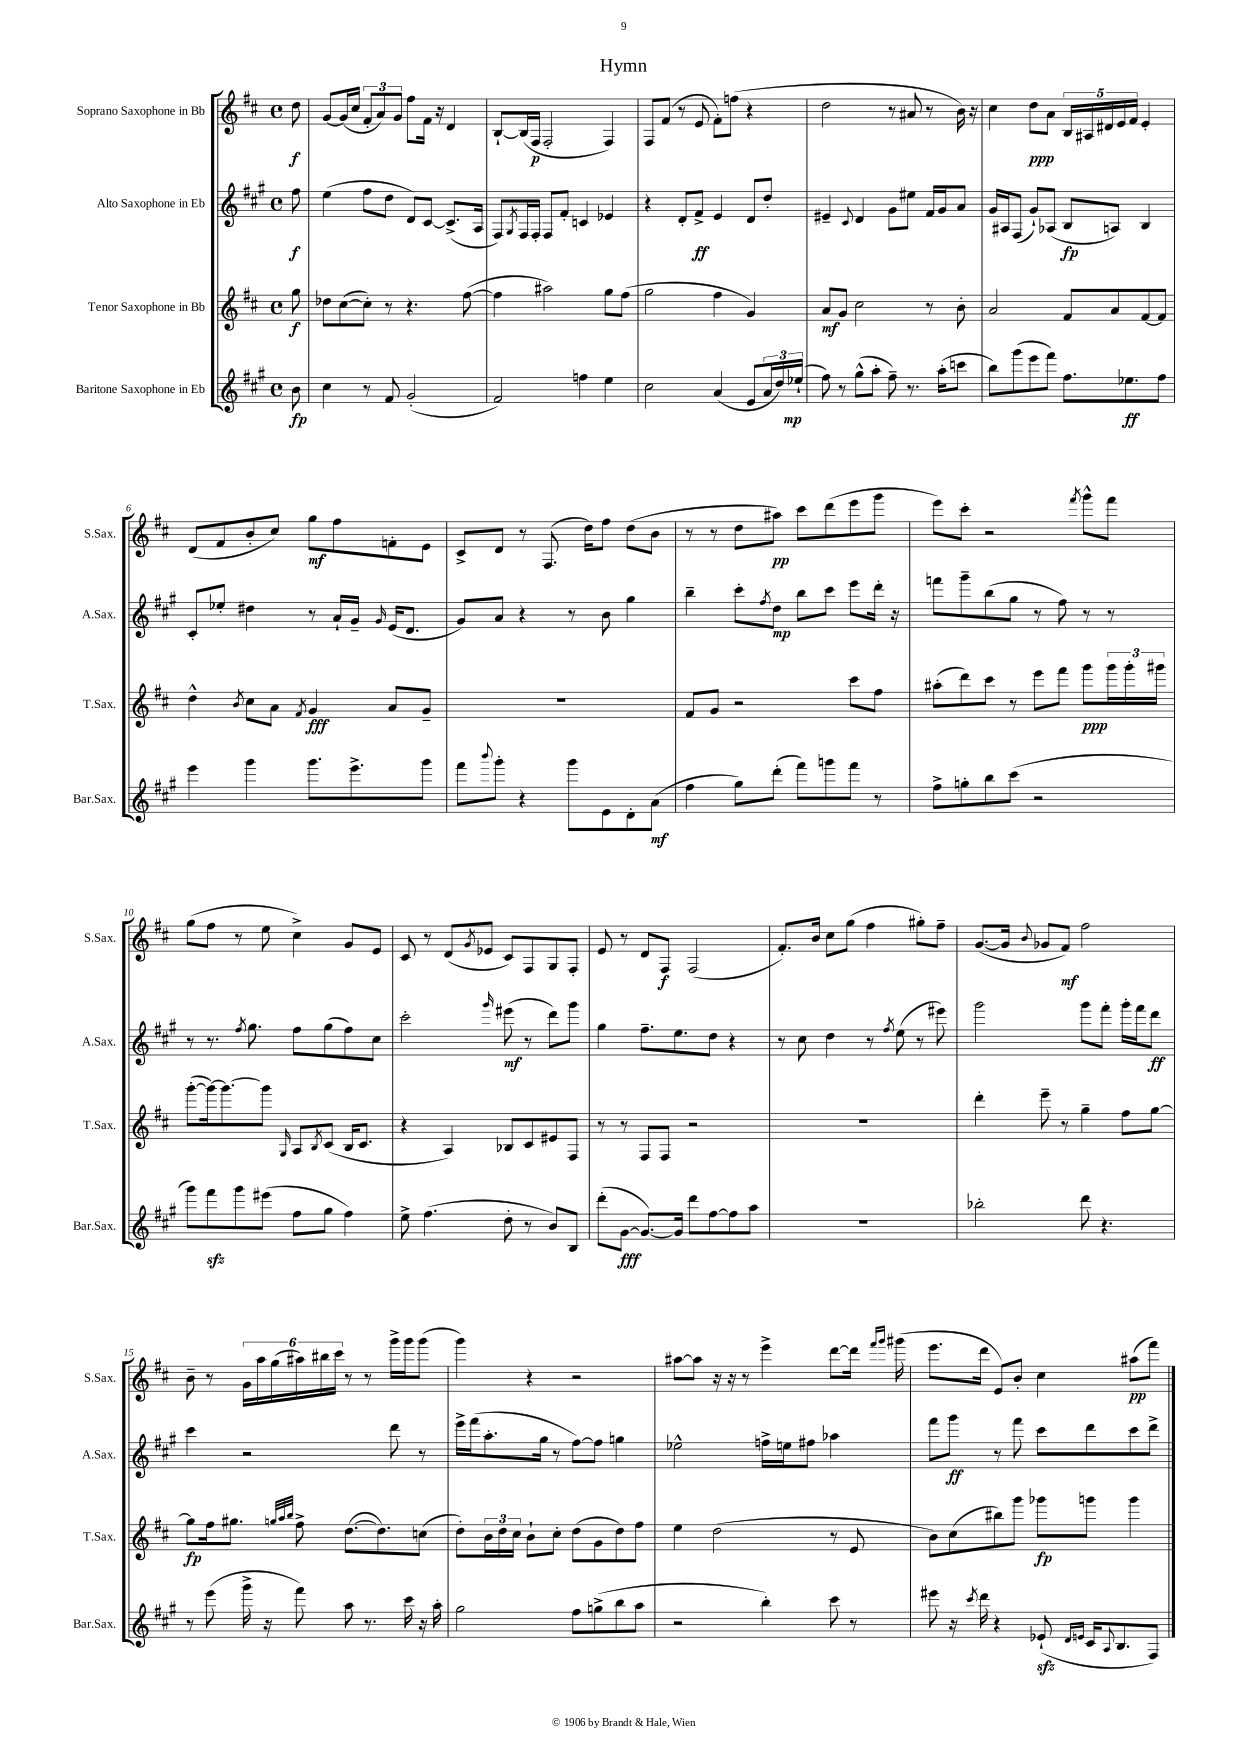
\header { title = "Hymn" }
<<
\new StaffGroup <<
\new Staff = "s0" \with { instrumentName = "Soprano Saxophone in Bb" shortInstrumentName = "S.Sax." } {
    \clef treble \key d \major \defaultTimeSignature \time 4/4 \partial 8
    d''8\f |
    g'8~ g'16( cis''16 \tuplet 3/2 { fis'8-. a'8) g'8 } fis''8 fis'16 r16 d'4 |
    b8~-! b16( fis16\p fis2-. fis4) |
    fis8 fis'8( r8 e'8 fis'8-.) f''8( r4 |
    d''2 r8 ais'8 r8 b'16) r16 |
    cis''4 d''8\ppp a'8 \tuplet 5/4 { b16 ais16 dis'16 e'16 fis'16 } e'4-. |
    d'8( fis'8 b'8-. cis''8) g''8\mf fis''8 f'8-. e'8 |
    cis'8-> d'8 r8 fis8.( d''16) fis''8 d''8( b'8 |
    r8 r8 d''8 ais''8\pp) cis'''8 d'''8( e'''8 g'''8 |
    e'''8) cis'''8-. r2 \acciaccatura { fis'''8 } g'''8-^ fis'''8 |
    g''8( fis''8 r8 e''8 cis''4->) g'8 e'8 |
    cis'8 r8 d'8( \acciaccatura { g'8 } ees'8 cis'8) fis8 g8 fis8-. |
    e'8 r8 d'8 fis8\f fis2( |
    fis'8.-.) b'16 cis''8 g''8( fis''4 gis''8-.) fis''8-- |
    g'8.~( g'16 \appoggiatura { b'8 } ges'8 fis'8\mf) fis''2 |
    b'8-- r8 \tuplet 6/4 { g'16 a''16 g''16( ais''16) bis''16 cis'''16 } r8 r8 g'''16-> g'''16 g'''8( |
    g'''4) r4 r2 |
    ais''8~ ais''8 r16 r16 r8 e'''4-> d'''8~ d'''16 \grace { fis'''16 g'''16 } gis'''16( |
    e'''8. d'''16 e'8) b'8-. cis''4 ais''8\pp( fis'''8) \bar "|." |
}
\new Staff = "s1" \with { instrumentName = "Alto Saxophone in Eb" shortInstrumentName = "A.Sax." } {
    \clef treble \key a \major \defaultTimeSignature \time 4/4 \partial 8
    fis''8\f |
    e''4( fis''8 d''8 d'8) cis'8~ cis'8.->( a16 |
    fis8) \acciaccatura { gis8 } fis16 fis16-. fis8 fis'8-. c'4 ees'4 |
    r4 d'8-. fis'8->\ff e'4 d'8 d''8-. |
    eis'4-- \appoggiatura { cis'8 } d'4 gis'8 eis''8 fis'16 gis'16 a'8 |
    gis'16 ais16 fis8( gis'8-!) aes8( b8\fp a8) b4 |
    cis'8-. ees''8-. dis''4 r8 a'16-! gis'16-- \grace { gis'16 } e'16( d'8. |
    gis'8) a'8 r4 r8 b'8 gis''4 |
    b''4-- cis'''8-. \acciaccatura { fis''8 } d''8\mp b''8 cis'''8 e'''8 d'''16-. r16 |
    f'''8 gis'''8-- b''8( gis''8 r8 fis''8) r8 r8 |
    r8 r8. \acciaccatura { fis''8 } gis''8. fis''8 gis''8( fis''8) cis''8 |
    cis'''2-. \grace { gis'''16 } eis'''8\mf( r8 d'''8) gis'''8 |
    gis''4 fis''8.-- e''8. d''8 r4 |
    r8 cis''8 d''4 r8 \acciaccatura { fis''8 } e''8( r8 eis'''8) |
    gis'''2 gis'''8 fis'''8-. gis'''16-. fis'''16 d'''8\ff |
    cis'''4 r2 d'''8 r8 |
    e'''16-> fis'''16( a''8.-. gis''16 r8 fis''8~) fis''8 g''4 |
    ees''2-^ f''16-> e''16 fis''8 aes''4 |
    fis'''8 gis'''8\ff r8 fis'''8 cis'''8 d'''8 cis'''8 d'''8-> \bar "|." |
}
\new Staff = "s2" \with { instrumentName = "Tenor Saxophone in Bb" shortInstrumentName = "T.Sax." } {
    \clef treble \key d \major \defaultTimeSignature \time 4/4 \partial 8
    g''8\f |
    des''8 cis''8~( cis''8-.) r8 r4. fis''8~( |
    fis''4 ais''2) g''8 fis''8( |
    g''2 fis''4 g'4) |
    a'8\mf g'8 cis''2 r8 b'8-. |
    a'2 fis'8 a'8 fis'8~ fis'8 |
    d''4-^ \acciaccatura { b'8 } cis''8 a'8 \acciaccatura { fis'8 } g'4\fff a'8 g'8-- |
    R1 |
    fis'8 g'8 r2 cis'''8 fis''8 |
    ais''8-.( d'''8) cis'''8 r8 e'''8 fis'''8 g'''8\ppp \tuplet 3/2 { g'''16 g'''16-. gis'''16 } |
    g'''8~-.( g'''16~) g'''8.~ g'''8 \grace { g16 } a8 \acciaccatura { b8 } cis'8( b16 cis'8. |
    r4 a4) bes8 cis'8 eis'8 fis8 |
    r8 r8 fis8 fis8 r2 |
    R1 |
    d'''4-. e'''8-- r8 g''4-- fis''8 g''8~ |
    g''8\fp fis''16 gis''8. \grace { g''32 a''32 b''32 } fis''8-> d''8.~( d''8.) c''8( |
    d''8-.) \tuplet 3/2 { b'16 d''16 cis''16 } b'8-! cis''8-. d''8( g'8 d''8) fis''8 |
    e''4 d''2( r8 e'8 |
    b'8) cis''8( bis''8) g'''8 ges'''8\fp g'''8 g'''4 \bar "|." |
}
\new Staff = "s3" \with { instrumentName = "Baritone Saxophone in Eb" shortInstrumentName = "Bar.Sax." } {
    \clef treble \key a \major \defaultTimeSignature \time 4/4 \partial 8
    b'8\fp |
    cis''4 r8 fis'8 gis'2-.( |
    fis'2) f''4 e''4 |
    cis''2 a'4( e'8 \tuplet 3/2 { a'16 d''16) ees''16-!\mp( } |
    fis''8) r8 gis''8-^( a''8-. fis''8--) r8. a''16-.( c'''8 |
    b''8) gis'''8( e'''8 fis'''8) fis''8. ees''8.\ff fis''8 |
    e'''4 gis'''4 gis'''8. e'''8.-> gis'''8 |
    fis'''8 \appoggiatura { b'''8 } gis'''8-. r4 gis'''8 e'8 d'8-. a'8\mf( |
    fis''4 gis''8) d'''8-.( fis'''8) g'''8 fis'''8 r8 |
    fis''8-> g''8-. b''8 cis'''8( r2 |
    gis'''8) fis'''8\sfz gis'''8 eis'''8( fis''8 gis''8 fis''4) |
    e''8-> fis''4.( d''8-. r8 b'8) b8 |
    d'''8-.( gis'8~\fff gis'8.~) gis'16 d'''8 fis''8~ fis''8 a''8 |
    R1 |
    bes''2-. d'''8 r4. |
    r8 e'''8( gis'''16-> r16 fis'''8) a''8 r8. cis'''16 r16 a''16-. |
    gis''2 fis''8 g''8->( b''8 a''8 |
    r2 b''4-.) cis'''8 r8 |
    eis'''8 r16 \acciaccatura { cis'''8 } d'''16 r4 ees'8-!\sfz( \grace { d'16 e'16 } cis'16 \appoggiatura { a8 } b8. fis8) \bar "|." |
}
>>
>>
